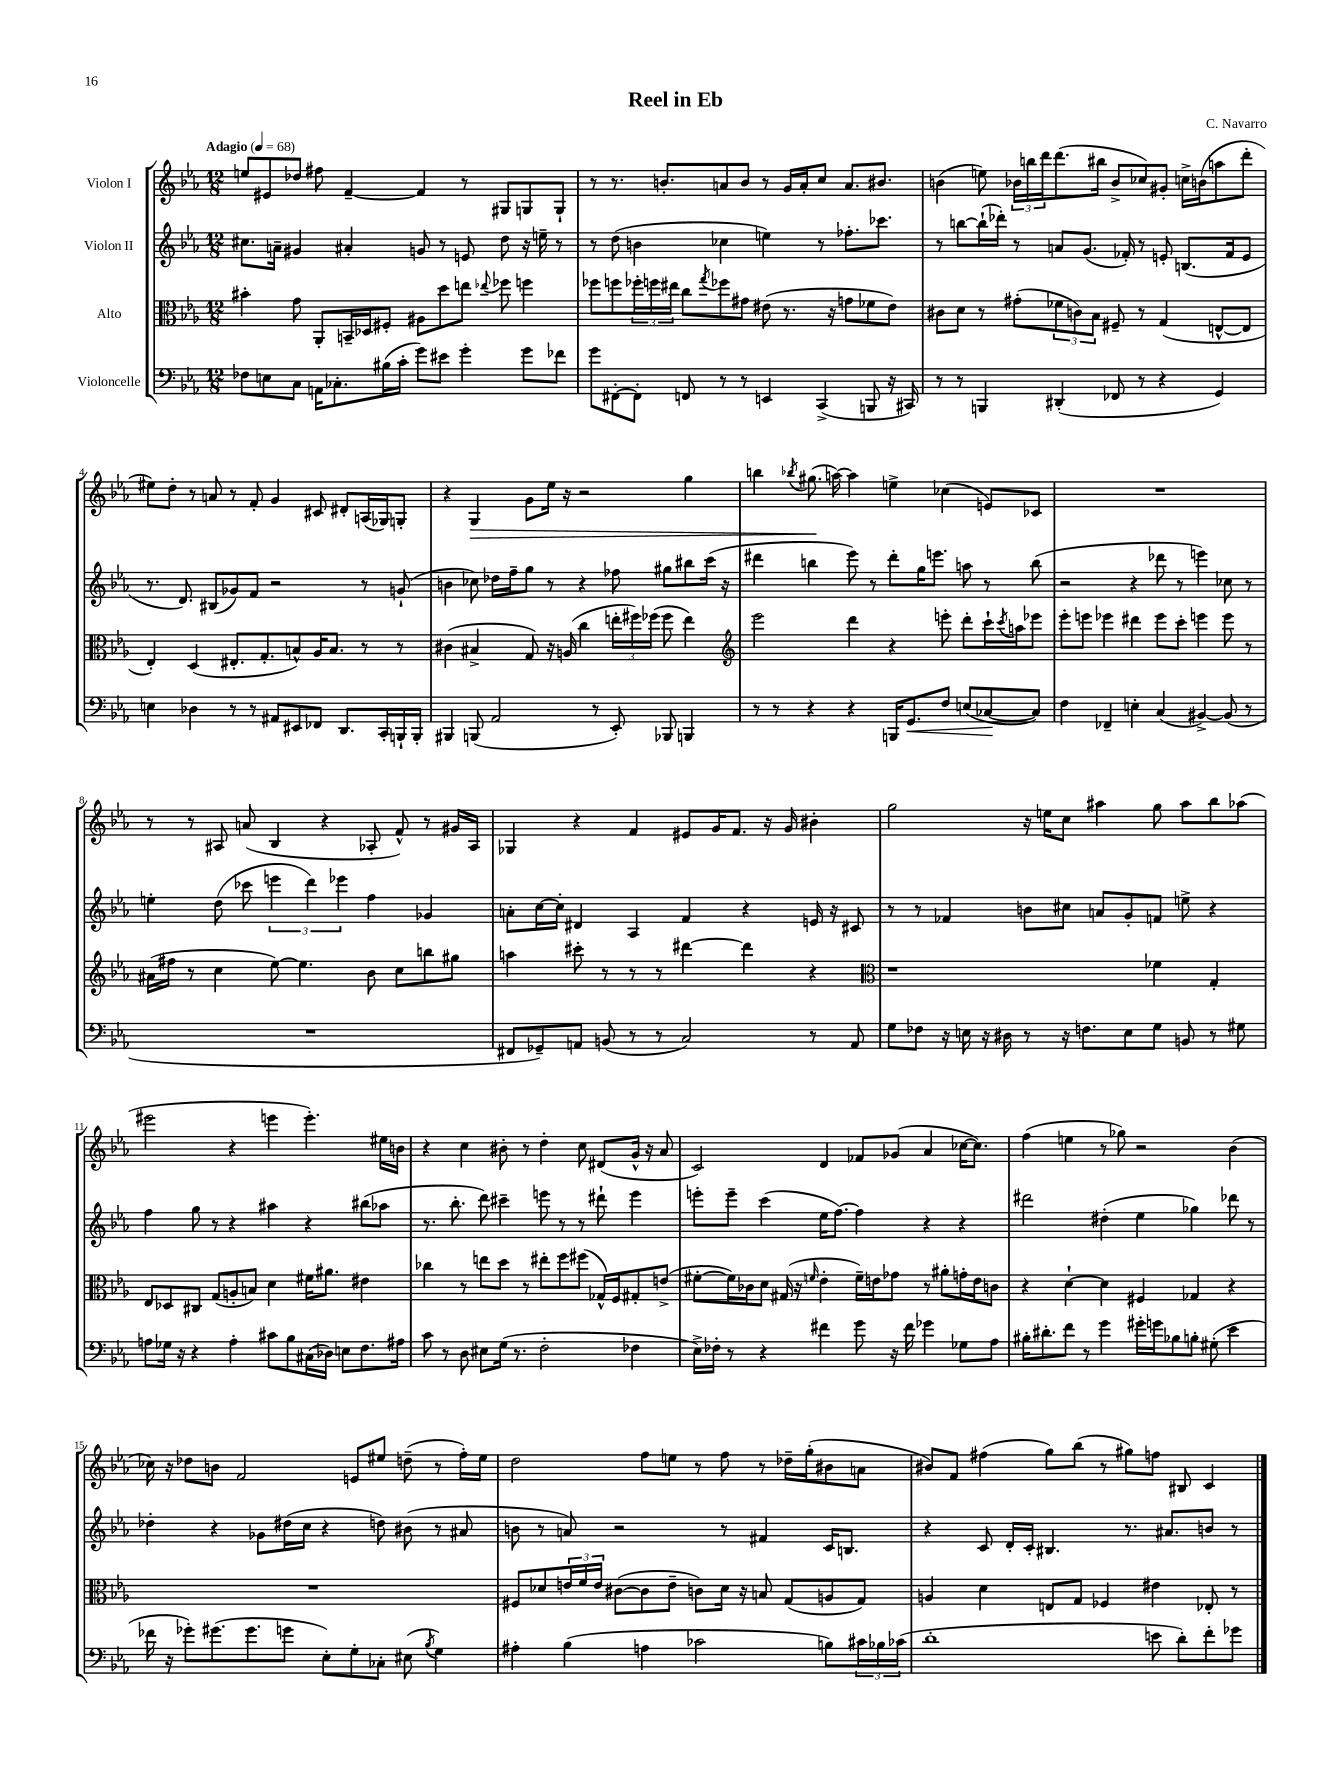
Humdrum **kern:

**kern	**dynam	**kern	**kern	**kern	**dynam
*part4	*part4	*part3	*part2	*part1	*part1
*staff4	*staff4	*staff3	*staff2	*staff1	*staff1
*I"Violoncelle	*	*I"Alto	*I"Violon II	*I"Violon I	*
*clefF4	*	*clefC3	*clefG2	*clefG2	*
*k[b-e-a-]	*	*k[b-e-a-]	*k[b-e-a-]	*k[b-e-a-]	*
*M12/8	*	*M12/8	*M12/8	*M12/8	*
*MM68	*	*MM68	*MM68	*MM68	*
=1	=1	=1	=1	=1	=1
!	!	!	!	!LO:TX:a:B:t=Adagio	!
8F-X\L	.	4b#X'\	8.cc#X\L	8een/L	.
8En\	.	.	.	8e#X/	.
.	.	.	16an~\Jk	.	.
8C\J	.	8g\	4g#X/	8dd-X/J	.
16AAn\KL	.	8AA-'/L	.	8ff#X\	.
8.C-X'\	.	.	.	.	.
.	.	16BBn~/L	4a#X'/	[4f~/	.
.	.	16D-X/J	.	.	.
(16B#X\L	.	8F#X'/J	.	.	.
16c'\JJ	.	.	.	.	.
8g\L)	.	8A#X\L	8gn/	4f/]	.
8e#X\J	.	8dd\	8r	.	.
4g'\	.	8een\J	8en/	8r	.
.	.	8qqee-X/	.	.	.
.	.	8ff-X\	8dd\	8G#X/L	.
8g\L	.	4ffn\	16r	8Gn/	.
.	.	.	16een~\	.	.
8f-X\J	.	.	8r	8G`/J	.
=2	=2	=2	=2	=2	=2
8g\L	.	8ff-X\L	8r	8r	.
[8FF#X'\	.	8ffn\	(8dd\	8.r	.
8FF#'\J]	.	24ff-X'\L	4bn\	.	.
.	.	24ffn\	.	.	.
.	.	.	.	8.bn'/L	.
.	.	24ee#X\JJ	.	.	.
8FFn/	.	8cc\L	.	.	.
.	.	8qgg/	.	.	.
8r	.	8ff-X\	4cc-X\	8an/	.
8r	.	8g#X\J	.	8b/J	.
4EEn/	.	(8e#X\	4een\)	8r	.
.	.	8.r	.	16g/LL	.
.	.	.	.	16a'/J	.
(4CC^/	.	.	8r	8cc/J	.
.	.	16r	.	.	.
.	.	8gn\L	8.ff-X'\L	8.a/L	.
8BBBn/	.	8f-X\	.	.	.
.	.	.	8.ccc-X\J	8.b#X/J	.
16r	.	8e#\J)	.	.	.
16CC#X/)	.	.	.	.	.
=3	=3	=3	=3	=3	=3
8r	.	8c#X\L	8r	(4bn\	.
8r	.	8d\J	[8bbn\L	.	.
4BBBn/	.	8r	(16bb`\L]	8een\)	.
.	.	.	16ddd-X'\JJ)	.	.
.	.	(8g#X'\L	8r	24b-X\LL	.
.	.	.	.	24bbn\	.
.	.	.	.	24ddd\J	.
(4DD#X'/	.	12f-X\	8an/L	(8.ddd\	.
.	.	12cn\)	.	.	.
.	.	.	(8.g/J	.	.
.	.	12B-\J	.	.	.
.	.	.	.	16bb#X\Jk	.
8FF-X/	.	8F#X~/	.	8b-^/L	.
.	.	.	16f-X'/)	.	.
8r	.	8r	8r	8cc-X/)	.
4r	.	(4G/	8en'/	8g#X'/J	.
.	.	.	(8.Bn/L	16ccn^\LL	.
.	.	.	.	(16bn\J	.
4GG/)	.	[8En^^/L	.	8aan\	.
.	.	.	16f-/k	.	.
.	.	8E/J]	8e/J	8ddd'\J	.
!!LO:LB:g=z
=4	=4	=4	=4	=4	=4
4En\	.	4E-'/)	8.r	8ee#X\L)	.
.	.	.	.	8dd'\J	.
.	.	.	8.d/)	.	.
4D-X\	.	(4D/	.	8r	.
.	.	.	(8B#X/L	8an/	.
8r	.	8.E#X'/L	8g-X/)	8r	.
8r	.	.	8f/J	8f'/	.
.	.	8.G'/	.	.	.
8AA#X/L	.	.	2r	4g/	.
8EE#X/	.	8Bn^^/)	.	.	.
8FF-X/J	.	16A-/K	.	8c#X/	.
.	.	8.B/J	.	.	.
8.DD/L	.	.	.	8d#X'/L	.
.	.	8r	8r	(16An/L	.
16CC'/L	.	.	.	16G-X/J)	.
16BBBn`/	.	8r	(8gn`/	8Gn'/J	.
16BBB'/JJ	.	.	.	.	.
=5	=5	=5	=5	=5	=5
4BBB#X/	.	(4c#X\	4bn\	4r	.
!	!	!	!	!	!LO:HP:b
(8BBBn/	.	4B#X^/	8cc-X\)	4G/	>
2AA-/	.	.	16dd-X\LL	.	.
.	.	.	16ff~\J	.	.
.	.	8G/)	8gg\J	8g\L	.
.	.	16r	8r	16ee-\Jk	.
.	.	(16An/	.	16r	.
.	.	4cc\	4r	2r	.
8r	.	.	.	.	.
8EE-'/)	.	24een'\LL	8ff-X\	.	.
.	.	24ff#X\)	.	.	.
.	.	(24ff-X\JJ	.	.	.
8BBB-X/	.	8ff-\	8gg#X\L	.	.
4BBBn/	.	4ee\)	8bb#X\	4gg\	.
.	.	.	(16ccc\Jk	.	.
.	.	.	16r	.	.
=6	=6	=6	=6	=6	=6
*	*	*clefG2	*	*	*
8r	.	2eee-\	4ddd#X\	4bbn\	.
8r	.	.	.	.	.
.	.	.	.	8qbb-X/	.
4r	.	.	4bbn\	(8.gg#X\	.
.	.	.	.	[16aan\)	]
4r	.	4ddd\	8eee-\)	4aa\]	.
.	.	.	8r	.	.
16BBBn/KL	.	4r	8ddd#'\L	4een^\	.
!	!LO:HP:b	!	!	!	!
8.GG/	<	.	.	.	.
.	.	.	16gg\K	.	.
.	.	.	8.eeen\J	.	.
8F/J	.	8eeen'\	.	(4cc-X\	.
(8En/L	.	8ddd'\L	8aan\	.	.
[8C-X/	.	16ccc`\L	8r	8en/L)	.
.	.	8qccc/	.	.	.
.	.	16aan\J	.	.	.
8C-/J])	[	8eee-X\J	(8bb\	8c-X/J	.
=7	=7	=7	=7	=7	=7
4F\	.	8eee-'\L	2r	1.r	.
.	.	8eeen\J	.	.	.
4FF-X~/	.	4eee-X\	.	.	.
4En'\	.	4ddd#X\	4r	.	.
(4C/	.	8eee-\L	8ddd-X\	.	.
.	.	8ccc'\J	8r	.	.
[4BB#X^/)	.	4eeen\	4eeen\)	.	.
(8BB#/]	.	8eee\	8cc-X\	.	.
8r	.	8r	8r	.	.
!!LO:LB:g=z
=8	=8	=8	=8	=8	=8
1.r	.	(16a#X\LL	4een'\	8r	.
.	.	16ff#X\JJ	.	.	.
.	.	8r	.	8r	.
.	.	4cc\	(8dd\	8A#X/	.
.	.	.	8ccc-X\	(8an/	.
.	.	[8ee-\)	6eeen\	4B-/	.
.	.	4.ee-\]	.	.	.
.	.	.	6ddd\)	.	.
.	.	.	.	4r	.
.	.	.	6eee-X\	.	.
.	.	8b-\	4ff\	8A-X'/	.
.	.	8cc\L	.	8f^^/)	.
.	.	8bbn\	4g-X/	8r	.
.	.	8gg#X\J	.	16g#X/LL	.
.	.	.	.	16A-/JJ	.
=9	=9	=9	=9	=9	=9
8FF#X/L	.	4aan\	8an'\L	4G-X/	.
8GG-X~/)	.	.	[16cc\L	.	.
.	.	.	16cc'\JJ]	.	.
8AAn/J	.	8ccc#X'\	4d#X/	4r	.
(8BBn/	.	8r	.	.	.
8r	.	8r	4A-/	4f/	.
8r	.	8r	.	.	.
2C/)	.	[4ddd#X\	4f/	8e#X/L	.
.	.	.	.	16g/K	.
.	.	.	.	8.f/J	.
.	.	4ddd#\]	4r	.	.
.	.	.	.	16r	.
.	.	.	.	16g/	.
8r	.	4r	16en/	4b#X'\	.
.	.	.	16r	.	.
8AA/	.	.	8c#X/	.	.
=10	=10	=10	=10	=10	=10
*	*	*clefC3	*	*	*
8G\L	.	1r	8r	2gg\	.
8F-X\J	.	.	8r	.	.
16r	.	.	4f-X/	.	.
16En\	.	.	.	.	.
16r	.	.	.	.	.
16D#X\	.	.	.	.	.
8r	.	.	8bn\L	16r	.
.	.	.	.	16een\KL	.
16r	.	.	8cc#X\J	8cc\J	.
8.Fn\L	.	.	.	.	.
.	.	.	8an/L	4aa#X\	.
8E\	.	.	8g'/	.	.
8G\J	.	4f-X\	8fn/J	8gg\	.
8BBn/	.	.	8een^\	8aa#\L	.
8r	.	4G'/	4r	8bb-\	.
8G#X\	.	.	.	(8aa-X\J	.
!!LO:LB:g=z
=11	=11	=11	=11	=11	=11
8An\L	.	8E-/L	4ff\	2eee#X\	.
16G-X\Jk	.	8D-X/	.	.	.
16r	.	.	.	.	.
4r	.	8C#X/J	8gg\	.	.
.	.	(8G/L	8r	.	.
4A'\	.	8An'/	4r	4r	.
.	.	8Bn/J)	.	.	.
8c#X\L	.	4d\	4aa#X\	4eeen\	.
8B-\	.	.	.	.	.
(16C#X\L	.	16f#X\KL	4r	4.eee'\)	.
16D-X\JJ)	.	8.a#X\J	.	.	.
8En\L	.	.	.	.	.
8.F\	.	4e#X\	(8bb#X\L	.	.
.	.	.	8aa-X\J	16ee#X\LL	.
16A#X\Jk	.	.	.	16bn\JJ	.
=12	=12	=12	=12	=12	=12
8c\	.	4cc-X\	8.r	4r	.
8r	.	.	.	.	.
.	.	.	8.bb-'\	.	.
8D\	.	8r	.	4cc\	.
8E#X\L	.	8een\L	8ddd\)	.	.
(16G\Jk	.	8dd\J	4ccc#X~\	8b#X'\	.
8.r	.	.	.	.	.
.	.	8r	.	8r	.
2F'\	.	8ee#X'\L	8eeen\	4dd'\	.
.	.	8ff\	8r	.	.
.	.	(8ff#X\J	8r	8cc\	.
.	.	16G-X^^/LL)	8ddd#X`\	(8d#X/L	.
.	.	16F/J	.	.	.
4F-X\	.	8G#X'/	4eee\	16g^^/Jk	.
.	.	.	.	16r	.
.	.	(8en^/J	.	8a-/	.
=13	=13	=13	=13	=13	=13
16E-^\LL)	.	[8f#X'\L	8eeen'\L	2c/)	.
16F-X'\JJ	.	.	.	.	.
8r	.	16f#\L])	8eee~\J	.	.
.	.	16c-X\J	.	.	.
4r	.	8d\J	(4ccc\	.	.
.	.	(16G#X/	.	.	.
.	.	16r	.	.	.
.	.	16qqfn/	.	.	.
4f#X\	.	4e-'\	16ee-\KL	4d/	.
.	.	.	[8.ff\J)	.	.
8g\	.	16f~\LL)	4ff\]	8f-X/L	.
.	.	16en\J	.	.	.
16r	.	8g-X\J	.	(8g-X/J	.
16f#\	.	.	.	.	.
4g-X\	.	8r	4r	4a-/	.
.	.	8a#X'\L	.	.	.
8G-X\L	.	16gn'\L	4r	[16cc-X\KL	.
.	.	16e\J	.	8.cc-\J])	.
8A-\J	.	8cn\J	.	.	.
=14	=14	=14	=14	=14	=14
16B#X'\KL	.	4r	2ddd#X\	(4ff\	.
8.d#X'\	.	.	.	.	.
8f\J	.	[4d`\	.	4een\	.
8r	.	.	.	.	.
4g\	.	4d\]	(4dd#X'\	8r	.
.	.	.	.	8gg-X\)	.
16g#X'\LL	.	4F#X/	4ee-\	2r	.
16gn\J	.	.	.	.	.
8B-X\	.	.	.	.	.
8Bn'\J	.	4G-X/	4gg-X\)	.	.
(8G#X'\	.	.	.	.	.
4e-\	.	4r	8ddd-X\	(4b-\	.
.	.	.	8r	.	.
!!LO:LB:g=z
=15	=15	=15	=15	=15	=15
16f-X\	.	1.r	4dd-X'\	16cc-X\)	.
16r	.	.	.	16r	.
8g-X'\L)	.	.	.	8dd-X\L	.
(8.g#X\	.	.	4r	8bn\J	.
.	.	.	.	2f/	.
8.g#\	.	.	.	.	.
.	.	.	8g-X\L	.	.
8gn\J	.	.	(16dd#X\L	.	.
.	.	.	16cc\JJ	.	.
8E-'\L)	.	.	4r	.	.
8G'\	.	.	.	8en/L	.
8C-X'\J	.	.	8ddn\)	8ee#X/J	.
(8E#X\	.	.	(8b#X\	(8ddn~\	.
8qB-/	.	.	.	.	.
4G\)	.	.	8r	8r	.
.	.	.	8a#X/	16ff'\LL)	.
.	.	.	.	16ee#\JJ	.
=16	=16	=16	=16	=16	=16
4A#X'\	.	8F#X/L	8bn\	2dd\	.
.	.	8d-X/	8r	.	.
(4B-\	.	24en/L	8an/)	.	.
.	.	24f/	.	.	.
.	.	24e/JJ	.	.	.
.	.	([8c#X\L	2r	.	.
4An\	.	8c#\]	.	8ff\L	.
.	.	8e~\J	.	8een\J	.
2c-X\	.	8cn\L)	.	8r	.
.	.	16d-\Jk	8r	8ff\	.
.	.	16r	.	.	.
.	.	8Bn/	4f#X/	8r	.
.	.	(8G/L	.	16dd-X~\LL	.
.	.	.	.	(16gg'\J	.
8Bn\L)	.	8An/	16c/KL	8b#X\	.
.	.	.	8.Bn/J	.	.
24c#X\L	.	8G/J)	.	8an\J	.
24B-X\	.	.	.	.	.
(24c-X\JJ	.	.	.	.	.
=17	=17	=17	=17	=17	=17
1d'	.	4An/	4r	8b#X/L)	.
.	.	.	.	8f/J	.
.	.	4d\	8c/	(4ff#X\	.
.	.	.	16d'/LL	.	.
.	.	.	16c'/JJ	.	.
.	.	8En/L	4.B#X/	8gg\L)	.
.	.	8G/J	.	(8bb-\J	.
.	.	4F-X/	.	8r	.
.	.	.	8.r	8gg#X\L)	.
8en\	.	4e#X\	.	8ffn\J	.
.	.	.	8.a#X/L	.	.
8d'\L)	.	.	.	8B#X/	.
8f'\	.	8E-X'/	8bn/J	4c/	.
8g-X\J	.	8r	8r	.	.
==	==	==	==	==	==
*-	*-	*-	*-	*-	*-
